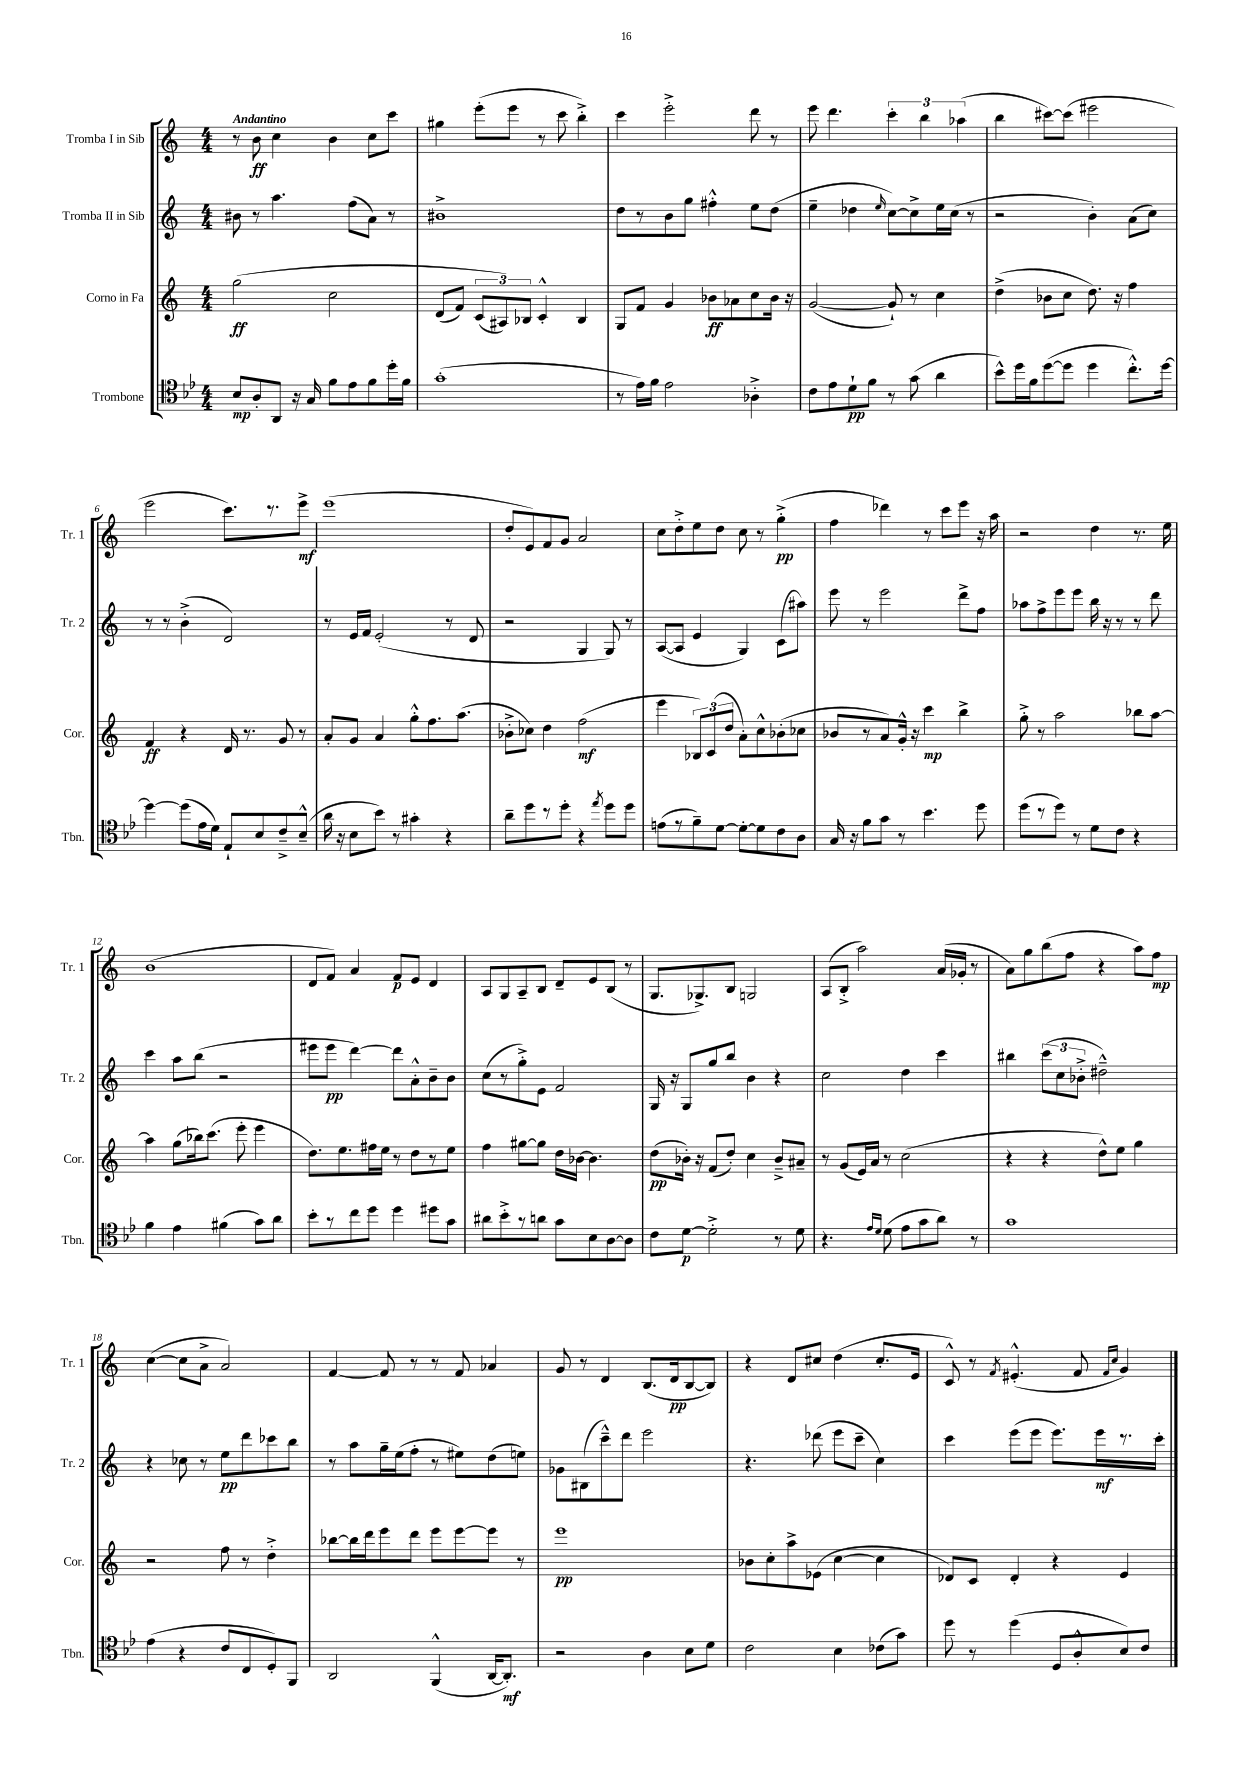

**kern	**kern	**kern	**kern
*staff4	*staff3	*staff2	*staff1
*clefC4	*clefG2	*clefG2	*clefG2
*k[b-e-]	*k[]	*k[]	*k[]
*M4/4	*M4/4	*M4/4	*M4/4
8B-	&(2gg	8b#	8r
8A'	.	8r	8b
8AA	.	4.aa	4cc
16r	.	.	.
16G	.	.	.
8f	2cc	.	4b
8e-	.	(8ff	.
8f	.	8a)	8cc
16dd'	.	8r	8ccc
16f	.	.	.
=	=	=	=
(1g'	(8d	1b#^	4gg#
.	8f)	.	.
.	(12c	.	(8eee'
.	12A#)&)	.	.
.	.	.	8eee
.	12B-	.	.
.	4c'^^	.	8r
.	.	.	8ccc
.	4B-	.	4bb'^)
=	=	=	=
8r	8G	8dd	4ccc
16e-)	8f	8r	.
16f	.	.	.
2e-	4g	8b	2eee'^
.	.	8gg	.
.	8b-	4ff#'^^	.
.	8a-	.	.
4A-'^	8cc	8ee	8ddd
.	16b-	(8dd	8r
.	16r	.	.
=	=	=	=
8c	([2g	4ee~	8eee
8e-	.	.	4.ddd
8d`	.	4dd-	.
8f	.	.	.
.	.	16qqee	.
8r	8g`])	[8cc)	6ccc'
(8g	8r	8cc^]	.
.	.	.	6bb
4a	4cc	16ee	.
.	.	(16cc	.
.	.	.	(6aa-
.	.	8r	.
=	=	=	=
8b-^^)	(4dd^	2r	4bb
16dd	.	.	.
16f	.	.	.
([8dd	8b-	.	[8ccc#)
8dd]	8cc	.	(8ccc#]
4dd	8.dd)	4b')	2eee#
.	16r	.	.
8.cc'^^)	4ff	(8a	.
.	.	8cc)	.
[16dd	.	.	.
=	=	=	=
4dd_	4f	8r	2eee
.	.	8r	.
(8dd]	4r	(4b'^	.
16e-	.	.	.
16d)	.	.	.
8E-`	16d	2d)	8.ccc)
.	8.r	.	.
8B-	.	.	.
.	.	.	8.r
8c~^	8g	.	.
(8B-~^^	8r	.	8eee^
=	=	=	=
16a	8a'	8r	(1eee
16r	.	.	.
8B-	8g	16e	.
.	.	16f	.
8b-)	4a	(2e'	.
8r	.	.	.
4g#'	8gg'^^	.	.
.	8.ff	.	.
4r	.	8r	.
.	(8.aa	.	.
.	.	8d	.
=	=	=	=
8a~	8b-'^	2r	8dd'
8dd	8cc-)	.	8e)
8r	4dd	.	8f
8dd'	.	.	8g
4r	(2ff	4G	2a
8qee-	.	.	.
8dd	.	8G)	.
8dd	.	8r	.
=	=	=	=
(8e	4eee	([8A	8cc
8r	.	8A]	8dd'^
8f~)	12B-)	4e	8ee
.	(12c	.	.
[8d	.	.	8dd
.	12dd	.	.
8d'_	8a')	4G)	8cc
8d]	8cc^^	.	8r
8c	(8b-'	(8c	(4gg'^
8A	8cc-	8aa#)	.
=	=	=	=
16G	8b-	8eee	4ff
16r	.	.	.
8f	8r	8r	.
8g	8a)	2eee	4ddd-)
8r	16g'^^	.	.
.	16r	.	.
4.b-	4ccc	.	8r
.	.	.	8ccc
.	4bb^	8ddd^	8eee
8dd	.	8ff	16r
.	.	.	16aa
=	=	=	=
(8dd	8gg'^	8aa-	2r
8r	8r	8ff^	.
8dd)	2aa	8eee	.
8r	.	8eee	.
8d	.	16bb	4dd
.	.	16r	.
8c	.	8r	.
4r	8bb-	8r	8.r
.	[8aa	8ddd	.
.	.	.	16ee
=	=	=	=
4f	4aa]	4ccc	(1b
4e-	(8gg	8aa	.
.	16bb-)	(8bb	.
.	(8.ccc	.	.
(4f#	.	2r	.
.	8eee'	.	.
8g)	4eee	.	.
8a	.	.	.
=	=	=	=
8b-'	8.dd)	8eee#	8d
8r	.	8eee#	8f)
.	8.ee	.	.
8cc	.	[4ddd)	4a
8dd	16ff#	.	.
.	16ee	.	.
4dd	8r	8ddd]	8f
.	8dd	8a'^^	8e
8dd#	8r	8b~	4d
8g	8ee	8b	.
=	=	=	=
8a#	4ff	(8cc	8A
8b-'^	.	8r	8G
8r	[8gg#	8gg'^)	8A~
8a	8gg#]	8e	8B
8g	16dd	2f	8d~
.	[16b-	.	.
8B-	4.b-]	.	8e
[8A	.	.	(8B
8A]	.	.	8r
=	=	=	=
8c	(8dd	16G	8.G
.	.	16r	.
[8d	16b-')	8G	.
.	16r	.	8.G-^)
2d'^]	(8f	8gg	.
.	8dd')	8bb	8B
.	4cc	4b	2G
8r	8b-~^	4r	.
8d	8a#~	.	.
=	=	=	=
4.r	8r	2cc	(8A
.	(8g	.	8B'^
.	16e)	.	2aa)
.	16a	.	.
16qqe-	.	.	.
16qqd	.	.	.
(8d	8r	.	.
8e-	(2cc	4dd	.
8g	.	.	.
8a)	.	4ccc	(16a
.	.	.	16g-'
8r	.	.	8r
=	=	=	=
1g	4r	4bb#	8a)
.	.	.	8gg
.	4r	(12ccc	(8bb
.	.	12cc	.
.	.	.	8ff
.	.	12b-'^	.
.	8dd^^)	2dd#~^^)	4r
.	8ee	.	.
.	4gg	.	8aa)
.	.	.	8ff
=	=	=	=
(4e-	2r	4r	([4cc
4r	.	8cc-	8cc]
.	.	8r	8a^
8c	8ff	8ee	2a)
8C	8r	8ddd	.
8D')	4dd'^	8ccc-	.
8FF	.	8bb	.
=	=	=	=
2AA	[8bb-	8r	[4f
.	16bb-]	8aa	.
.	16ddd	.	.
.	8eee	16gg~	8f]
.	.	(16ee	.
.	8ddd	8ff'	8r
(4FF^^	8eee	8r	8r
.	[8eee	8ee#)	8f
[16AA	8eee]	(8dd	4a-
8.AA'])	.	.	.
.	8r	8ee)	.
=	=	=	=
2r	1eee	8g-	8g
.	.	(8B#	8r
.	.	8ccc~^^)	4d
.	.	8ddd	.
4A	.	2eee	(8.B
.	.	.	16d
8B-	.	.	[8B
8d	.	.	8B])
=	=	=	=
2c	8b-	4.r	4r
.	8cc'	.	.
.	8aa^	.	8d
.	(8e-	(8ddd-	8cc#
4B-	[4cc	8eee	(4dd
.	.	8ccc~	.
(8c-	4cc]	4cc)	8.cc#'
8g)	.	.	.
.	.	.	16e
=	=	=	=
8dd	8d-)	4ccc	8c^^)
8r	8c	.	8r
.	.	.	8qf
(4dd	4d-'	(8eee	(4.e#'^^
.	.	8eee	.
8D	4r	8.eee)	.
8A'^^	.	.	8f
.	.	16eee	.
.	.	.	16qqf
.	.	.	16qqcc
8B-)	4e	8.r	4g)
8c	.	.	.
.	.	16ccc'	.
==	==	==	==
*-	*-	*-	*-
